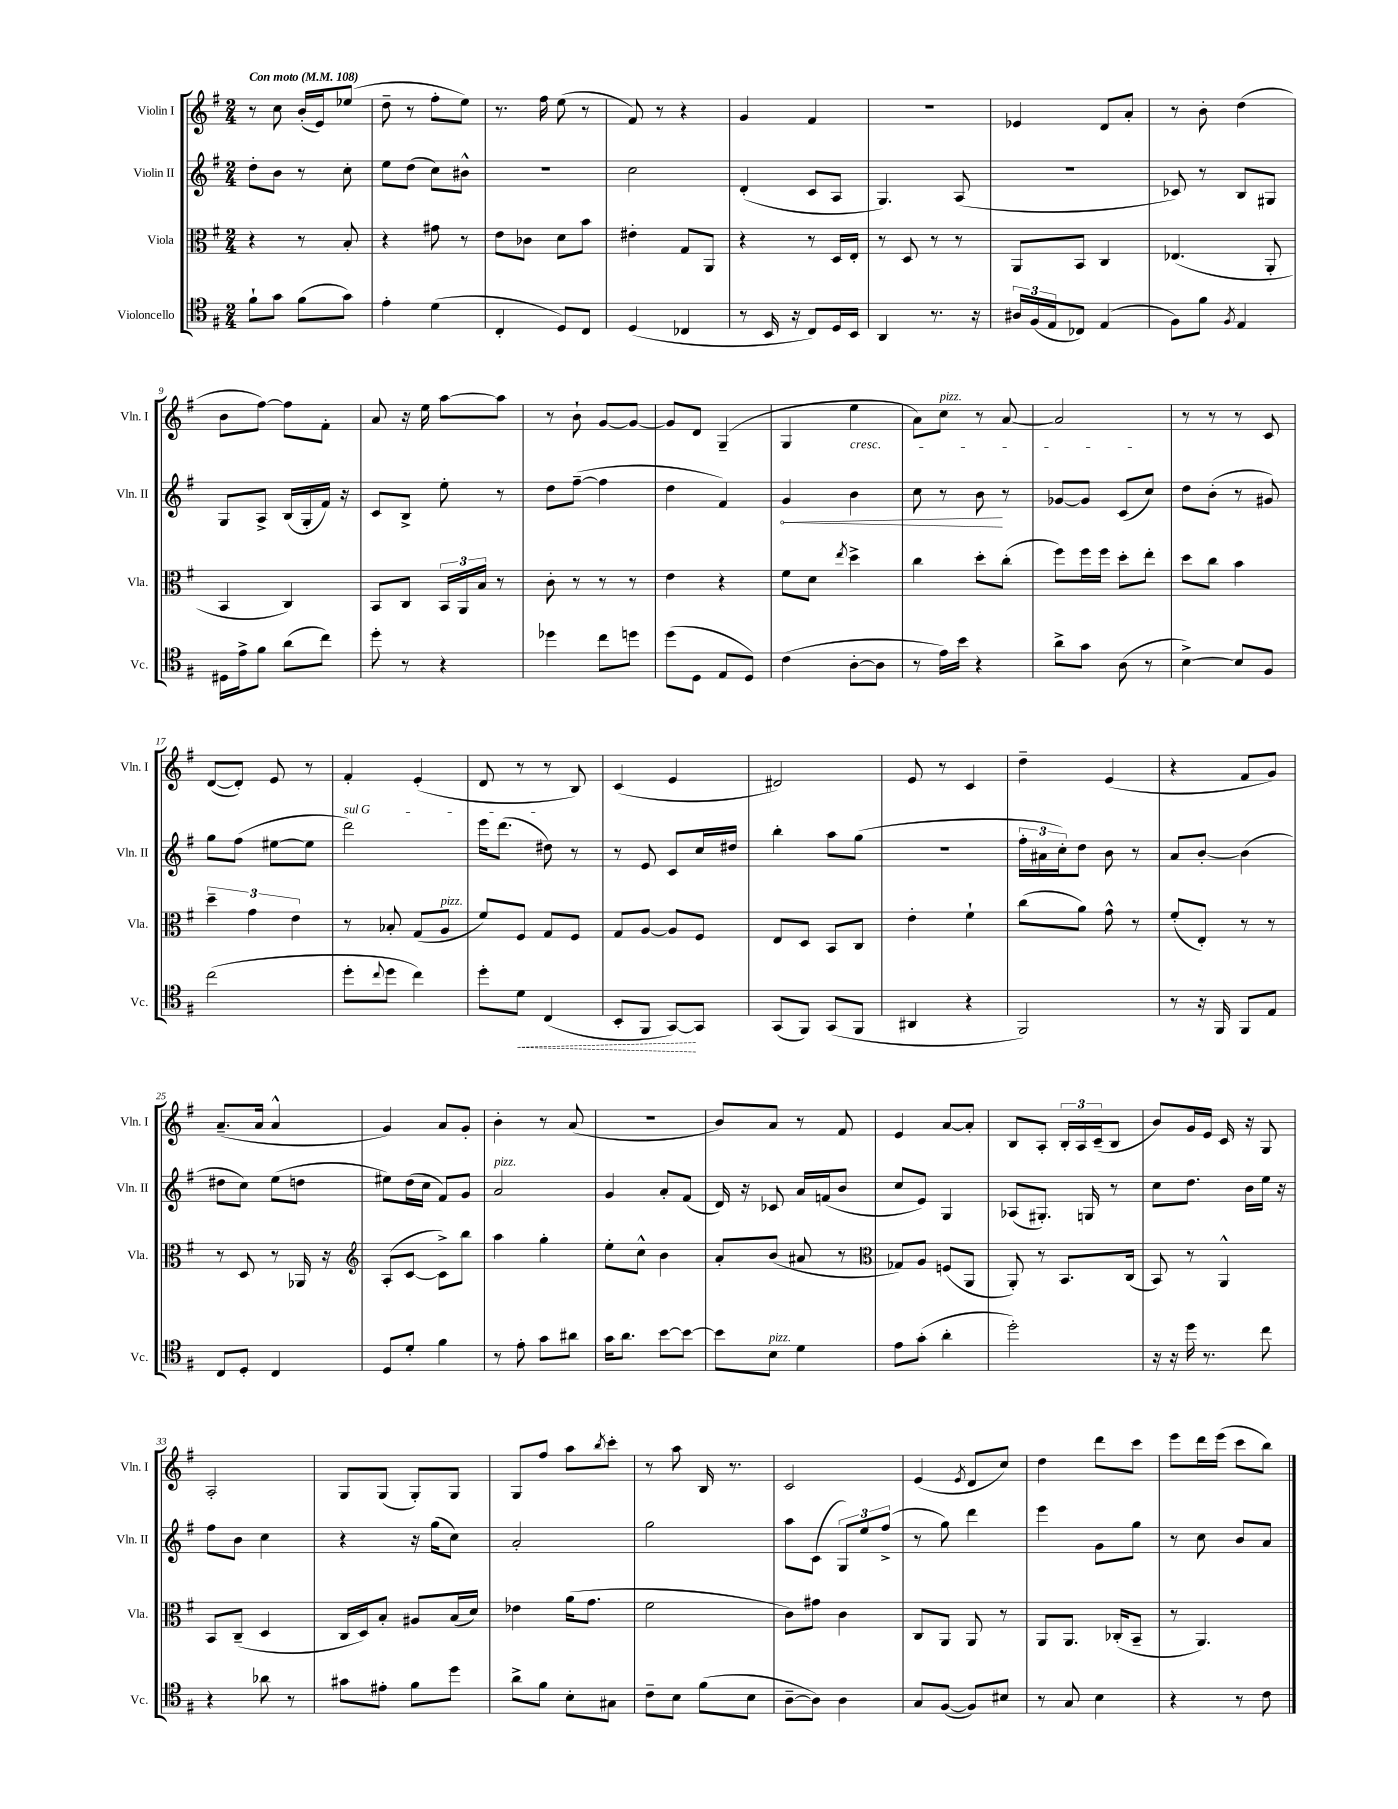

**kern	**kern	**kern	**kern
*staff4	*staff3	*staff2	*staff1
*clefC4	*clefC3	*clefG2	*clefG2
*k[f#]	*k[f#]	*k[f#]	*k[f#]
*M2/4	*M2/4	*M2/4	*M2/4
*MM108	*MM108	*MM108	*MM108
8f#`\L	4r	8dd'\L	8r
8g\J	.	8b\J	8cc\
(8f#\L	8r	8r	(16b'/LL
.	.	.	16e/J)
8g\J)	8B'/	8cc'\	(8ee-/J
=	=	=	=
4e'\	4r	8ee\L	8dd~\
.	.	(8dd\J	8r
(4d\	8g#\	8cc\L)	8ff#'\L
.	8r	8b#^^\J	8ee\J)
=	=	=	=
4C'/	8e\L	2r	8.r
.	8c-\J	.	.
.	.	.	16ff#\
8D/L)	8d\L	.	(8ee\
8C/J	8b\J	.	8r
=	=	=	=
(4D/	4e#'\	2cc\	8f#/)
.	.	.	8r
4C-/	8G/L	.	4r
.	8AA/J	.	.
=	=	=	=
8r	4r	(4d'/	4g/
16BB/	.	.	.
16r	.	.	.
8C/L)	8r	8c/L	4f#/
16D/L	16D/LL	8A/J	.
16BB/JJ	16E'/JJ	.	.
=	=	=	=
4AA/	8r	4.G/)	2r
.	8D/	.	.
8.r	8r	.	.
.	8r	(8A/	.
16r	.	.	.
=	=	=	=
24A#/LL	8AA/L	2r	4e-/
(24F#/	.	.	.
24E/J	.	.	.
8C-/J)	8BB/J	.	.
(4E/	4C/	.	8d/L
.	.	.	8a'/J
=	=	=	=
8F#\L)	(4.E-/	8c-/)	8r
8f#\J	.	8r	8b'\
8qF#/	.	.	.
4E/	.	8B/L	(4dd\
.	8AA'/	8G#/J	.
=	=	=	=
16D#\LL	4BB/	8G/L	8b\L
16e^\J	.	.	.
8f#\J	.	8A^/J	[8ff#\J)
(8a\L	4C/)	(16B/LL	8ff#\]L
.	.	16G'/	.
8cc\J)	.	16f#/JJ)	8f#'\J
.	.	16r	.
=	=	=	=
8dd'\	8BB/L	8c/L	8a/
8r	8C/J	8B^/J	16r
.	.	.	16ee\
4r	24BB/LL	8ee'\	[8aa\L
.	24AA/	.	.
.	24B/JJ	.	.
.	8r	8r	8aa\]J
=	=	=	=
4dd-\	8c'\	8dd\L	8r
.	8r	([8ff#~\J	8b`\
8cc\L	8r	4ff#\]	[8g/L
8dd\J	8r	.	8g/_J
=	=	=	=
(8dd\L	4e\	4dd\	8g/]L
8D\J	.	.	8d/J
8E/L	4r	4f#/)	(4G~/
8D/J)	.	.	.
=	=	=	=
(4c\	8f#\L	4g/	4G/
.	8d\J	.	.
.	8qee/	.	.
[8A'\L	4dd^\	4b\	4ee\
8A\]J	.	.	.
=	=	=	=
8r	4cc\	8cc\	8a\L)
16e\LL)	.	8r	8cc\J
16b\JJ	.	.	.
4r	8dd'\L	8b\	8r
.	(8cc'\J	8r	[8a/
=	=	=	=
8a^\L	8ff#\L)	[8g-/L	2a/]
8g\J	16ff#\L	8g-/]J	.
.	16ff#\JJ	.	.
(8A\	8dd'\L	(8c/L	.
8r	8ee'\J	8cc/J)	.
=	=	=	=
[4B^\)	8dd\L	8dd\L	8r
.	8cc\J	(8b'\J	8r
8B/]L	4b\	8r	8r
8F#/J	.	8g#/)	8c/
=	=	=	=
(2cc\	6dd~\	8gg\L	([8d/L
.	.	(8ff#\J	8d'/]J)
.	6g\	.	.
.	.	[8ee#\L	8e/
.	6e\	.	.
.	.	8ee#\]J	8r
=	=	=	=
8dd'\L	8r	2ddd\)	4f#'/
8qqcc/	.	.	.
8dd\J	8B-'/	.	.
4cc\)	(8G/L	.	(4e'/
.	8A/J	.	.
=	=	=	=
8dd'\L	8f#/L)	16eee\LK	8d/
.	.	(8.ddd\J	.
8d\J	8F#/J	.	8r
(4C/	8G/L	8dd#\)	8r
.	8F#/J	8r	8B/)
=	=	=	=
8BB'/L	8G/L	8r	(4c/
8FF#/J	[8A/J	8e/	.
[8GG/L)	8A/]L	8c/L	4e/
8GG/]J	8F#/J	16cc/L	.
.	.	16dd#/JJ	.
=	=	=	=
(8GG/L	8E/L	4bb'\	2d#/)
8FF#/J)	8D/J	.	.
(8GG/L	8BB/L	8aa\L	.
8FF#/J	8C/J	(8gg\J	.
=	=	=	=
4AA#/	4e'\	2r	8e/
.	.	.	8r
4r	4f#`\	.	4c/
=	=	=	=
2FF#/)	(8cc\L	24ff#'\LL	4dd~\
.	.	24a#\	.
.	.	24cc'\J)	.
.	8a\J)	8dd\J	.
.	8g^^\	8b\	(4e/
.	8r	8r	.
=	=	=	=
8r	(8f#'/L	8a/L	4r
16r	8E'/J)	[8b'/J	.
16FF#/	.	.	.
8FF#/L	8r	(4b\]	8f#/L
8E/J	8r	.	8g/J)
=	=	=	=
8C/L	8r	8dd#\L	(8.a~/L
8D'/J	8D/	8cc\J)	.
.	.	.	16a/Jk
4C/	8r	(8ee\L	4a^^/
.	16AA-/	8dd\J	.
.	16r	.	.
=	=	=	=
*	*clefG2	*	*
8D/L	(8A'/L	8ee#\L)	4g/)
8d'/J	[8c/J	(16dd\L	.
.	.	16cc\JJ	.
4f#\	8c^\]L)	8f#/L)	8a/L
.	8bb\J	8g/J	8g'/J
=	=	=	=
8r	4aa\	2a/	4b'\
8e'\	.	.	.
8g\L	4gg'\	.	8r
8a#\J	.	.	(8a/
=	=	=	=
16g\LK	8ee'\L	4g/	2r
8.a\J	.	.	.
.	8cc^^\J	.	.
[8b\L	4b\	8a'/L	.
8b\_J	.	(8f#/J	.
=	=	=	=
8b\]L	8a'/L	16d/)	8b/L)
.	.	16r	.
8B\J	(8b/J	8c-/	8a/J
4d\	8a#/	16a/LL	8r
.	.	(16f/J	.
.	8r	8b/J	8f#/
=	=	=	=
*	*clefC3	*	*
8e\L	8G-/L)	8cc/L	4e/
(8g'\J	8A/J	8e/J)	.
4a'\	(8F/L	4G/	[8a/L
.	8AA/J	.	8a'/]J
=	=	=	=
2dd'\)	8AA'/)	(8A-/L	8B/L
.	8r	8.G#'/J)	8A'/J
.	8.BB/L	.	24B'/LL
.	.	.	24A/
.	.	16G/	.
.	.	.	(24c~/J
.	.	8r	8B/J
.	(16C/Jk	.	.
=	=	=	=
16r	8BB/)	8cc\L	8b/L)
16r	.	.	.
16dd\	8r	8.dd\J	16g/L
8.r	.	.	16e/JJ
.	4AA^^/	.	16c/
.	.	16b\LL	16r
8cc\	.	16ee\JJ	8G/
.	.	16r	.
=	=	=	=
4r	8BB/L	8ff#\L	2A'/
.	(8C~/J	8b\J	.
8a-\	4D/	4cc\	.
8r	.	.	.
=	=	=	=
8g#\L	16C/LL	4r	8G/L
.	16D/J)	.	.
8e#'\J	8B'/J	.	(8G/J
8f#\L	8A#/L	16r	8G'/L)
.	.	(16gg\LK	.
8dd\J	(16B/L	8cc\J)	8G/J
.	16d/JJ)	.	.
=	=	=	=
8a^\L	4e-\	2a'/	8G/L
8f#\J	.	.	8ff#/J
8B'\L	(16a\LK	.	8aa\L
.	8.g\J	.	.
.	.	.	8qbb/
8G#\J	.	.	8ccc'\J
=	=	=	=
8c~\L	2f#\	2gg\	8r
8B\J	.	.	8aa\
(8f#\L	.	.	16B/
.	.	.	8.r
8B\J	.	.	.
=	=	=	=
[8A~\L	8c\L)	8aa\L	2c/
8A\]J)	8g#\J	(8c\J	.
4A\	4c\	12G/L)	.
.	.	12ee/	.
.	.	(12ff#^/J	.
=	=	=	=
8G/L	8C/L	8r	(4e/
([8F#/J	8AA/J	8gg\)	.
.	.	.	8qe/
8F#/]L)	8AA/	4ddd\	8d/L
8B#/J	8r	.	8cc/J)
=	=	=	=
8r	8AA/L	4eee\	4dd\
8G/	8.AA/J	.	.
4B\	.	8g\L	8ddd\L
.	(16C-'/LK	.	.
.	8BB~/J	8gg\J	8ccc\J
=	=	=	=
4r	8r	8r	8eee\L
.	4.AA/)	8cc\	16ddd\L
.	.	.	(16eee\JJ
8r	.	8b/L	8ccc\L
8c\	.	8a/J	8bb\J)
==	==	==	==
*-	*-	*-	*-
